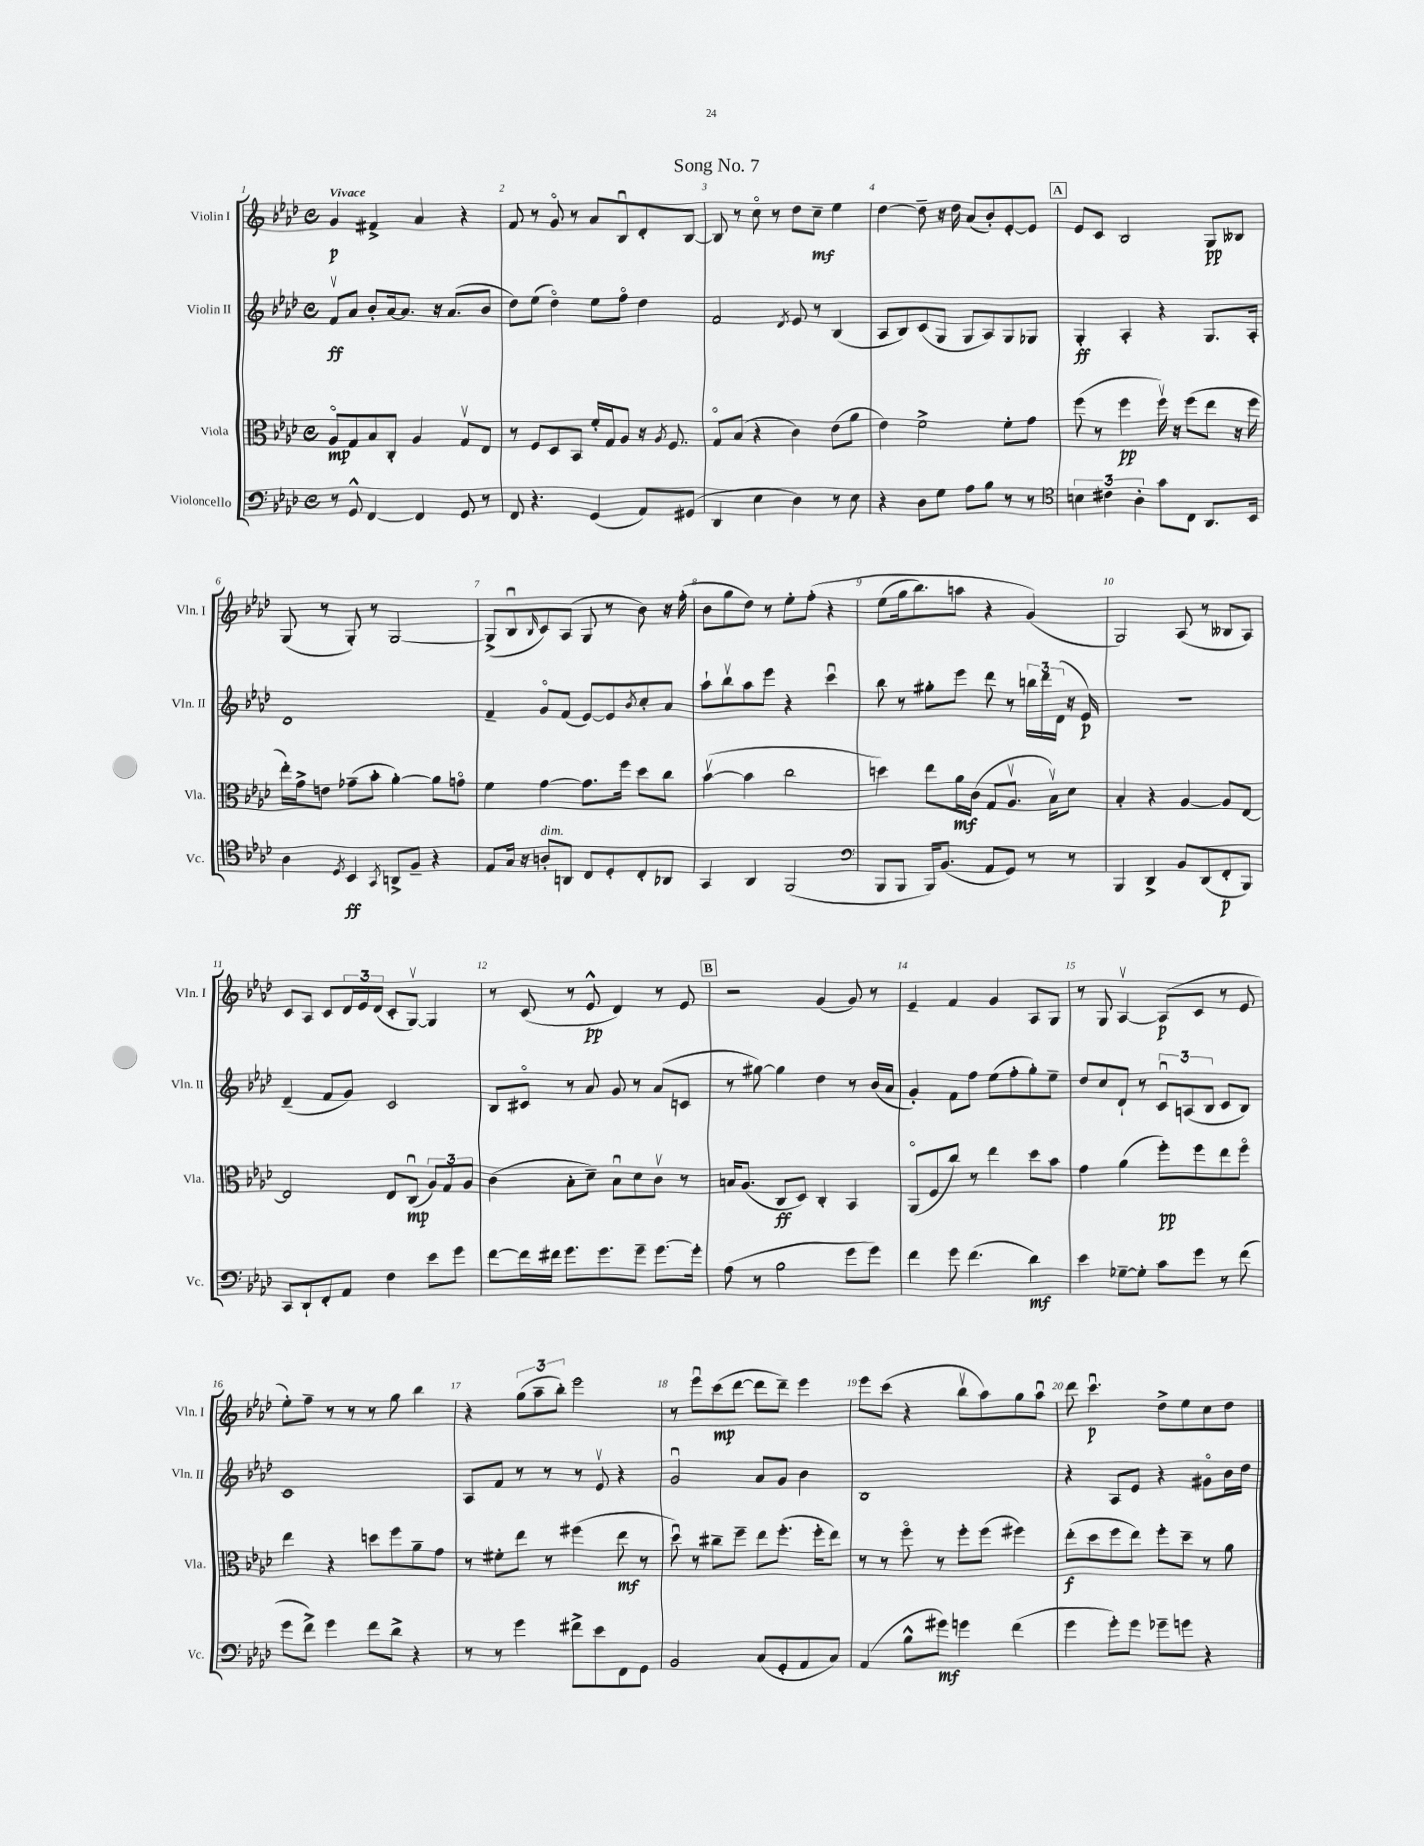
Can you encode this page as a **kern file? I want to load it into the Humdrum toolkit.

**kern	**dynam	**kern	**dynam	**kern	**dynam	**kern	**dynam
*part4	*part4	*part3	*part3	*part2	*part2	*part1	*part1
*staff4	*staff4	*staff3	*staff3	*staff2	*staff2	*staff1	*staff1
*I"Violoncello	*	*I"Viola	*	*I"Violin II	*	*I"Violin I	*
*I'Vc.	*	*I'Vla.	*	*I'Vln. II	*	*I'Vln. I	*
*clefF4	*	*clefC3	*	*clefG2	*	*clefG2	*
*k[b-e-a-d-]	*	*k[b-e-a-d-]	*	*k[b-e-a-d-]	*	*k[b-e-a-d-]	*
*M4/4	*	*M4/4	*	*M4/4	*	*M4/4	*
*met(c)	*	*met(c)	*	*met(c)	*	*met(c)	*
=1	=1	=1	=1	=1	=1	=1	=1
!	!	!	!	!	!	!LO:TX:a:B:t=Vivace	!
8r	.	8A-/L	mp	8fv/L	ff	4g/	p
8GG^^/	.	8G/	.	8a-/J	.	.	.
[4FF/	.	8B-/	.	8b-'/L	.	4f#X^/	.
.	.	8C'/J	.	[16a-/k	.	.	.
.	.	.	.	8.a-/J]	.	.	.
4FF/]	.	4A-/	.	.	.	4a-/	.
.	.	.	.	16r	.	.	.
.	.	.	.	(8.a-/L	.	.	.
8GG/	.	8Gv/L	.	.	.	4r	.
8r	.	8E-/J	.	8b-/J	.	.	.
=2	=2	=2	=2	=2	=2	=2	=2
8FF/	.	8r	.	8dd-\L)	.	8f/	.
4.r	.	8F/L	.	(8ee-\J	.	8r	.
.	.	8D-/	.	4dd-\)	.	8g/	.
.	.	8BB-/J	.	.	.	8r	.
(4GG/	.	16f'/LL	.	8ee-\L	.	8a-/L	.
.	.	16G/J	.	.	.	.	.
.	.	8A-/J	.	8ff\J	.	8B-u/	.
8AA-/L)	.	16r	.	4dd-\	.	8d-'/	.
.	.	8qA-/	.	.	.	.	.
.	.	8.F/	.	.	.	.	.
(8GG#X/J	.	.	.	.	.	[8B-/J	.
=3	=3	=3	=3	=3	=3	=3	=3
4DD-/	.	8G/L	.	2f/	.	8B-/]	.
.	.	(8B-/J	.	.	.	8r	.
4E-\	.	4r	.	.	.	8cc\	.
.	.	.	.	.	.	8r	.
.	.	.	.	8qd-/	.	.	.
4D-\)	.	4c\)	.	8e-/	.	8dd-\L	.
.	.	.	.	8r	.	8cc~\J	mf
8r	.	(8e-\L	.	(4B-/	.	4ee-\	.
8E-\	.	8a-\J	.	.	.	.	.
=4	=4	=4	=4	=4	=4	=4	=4
4r	.	4e-\)	.	8A-/L	.	[4dd-\	.
.	.	.	.	8B-/)	.	.	.
8D-\L	.	2f^\	.	(8c/	.	8dd-~\]	.
8G\J	.	.	.	8G/J	.	16r	.
.	.	.	.	.	.	16dd-\	.
8A-\L	.	.	.	8G/L	.	(8a-/L	.
8B-\J	.	.	.	8A-/)	.	8b-'/)	.
8r	.	8f'\L	.	8G/	.	[8e-'/	.
8r	.	8g\J	.	8G-X/J	.	8e-/J]	.
!!LO:REH:place=s1:t=A
=5	=5	=5	=5	=5	=5	=5	=5
*clefC4	*	*	*	*	*	*	*
6Bn\	.	(8ff\	.	4G'/	ff	8e-/L	.
.	.	8r	.	.	.	8c/J	.
6c#X\	.	.	.	.	.	.	.
.	.	4ff\	pp	4A-'/	.	2B-/	.
6A-'\	.	.	.	.	.	.	.
8g\L	.	16ffv\)	.	4r	.	.	.
.	.	16r	.	.	.	.	.
8C\J	.	(8ff\L	.	.	.	.	.
8.AA-/L	.	8ee-\J	.	8.G/L	.	8G/L	pp
.	.	16r	.	.	.	8B--X/J	.
16BB-/Jk	.	16ff\	.	16A-'/Jk	.	.	.
!!LO:LB:g=z
=6	=6	=6	=6	=6	=6	=6	=6
4A-\	.	16ee-'\LL)	.	1d-	.	(8G/	.
.	.	16g^\J	.	.	.	.	.
.	.	8en\J	.	.	.	8r	.
8qD-/	.	.	.	.	.	.	.
4BB-/	ff	(8g-X~\L	.	.	.	8G'/)	.
.	.	8b-'\J	.	.	.	8r	.
8qGG/	.	.	.	.	.	.	.
8AAn^/L	.	[4a-'\)	.	.	.	[2G/	.
8F~/J	.	.	.	.	.	.	.
4r	.	8a-\L]	.	.	.	.	.
.	.	8gn\J	.	.	.	.	.
=7	=7	=7	=7	=7	=7	=7	=7
8E-/L	.	4f\	.	4f~/	.	(8G^/L]	.
16G/Jk	.	.	.	.	.	8B-u/	.
16r	.	.	.	.	.	.	.
.	.	.	.	.	.	16qqB-/	.
!LO:TX:a:i:t=dim.	!	!	!	!	!	!	!
8An'/L	.	[4g\	.	8g/L	.	8c/)	.
8AAn/J	.	.	.	(8f/J	.	(8A-/J	.
8C/L	.	8.g\L]	.	[8e-/L)	.	8G/	.
8D-'/	.	.	.	8e-/]	.	8r	.
.	.	16ff\Jk	.	.	.	.	.
.	.	.	.	8qb-/	.	.	.
8C'/	.	8dd-\L	.	8cc'/	.	8b-\)	.
8AA-X/J	.	8cc\J	.	8a-/J	.	16r	.
.	.	.	.	.	.	(16ff'\	.
=8	=8	=8	=8	=8	=8	=8	=8
4GG/	.	([4b-v\	.	8aa-`\L	.	8b-\L	.
.	.	.	.	8bb-v\	.	8gg\	.
4AA-/	.	4b-\]	.	8aa-\	.	8dd-\J)	.
.	.	.	.	8eee-\J	.	8r	.
(2FF/	.	2cc\	.	4r	.	8ee-'\L	.
.	.	.	.	.	.	(8ff'\J	.
.	.	.	.	4cccu\	.	4r	.
=9	=9	=9	=9	=9	=9	=9	=9
*clefF4	*	*	*	*	*	*	*
8BBB-/L	.	4ddn\)	.	8bb-\	.	(8ee-\L	.
8BBB-/J	.	.	.	8r	.	16gg\k	.
.	.	.	.	.	.	8.bb-\)	.
16BBB-/KL)	.	8ee-\L	.	8gg#X'\L	.	.	.
(8.BB-/J	.	.	.	.	.	.	.
.	.	16a-\L	mf	8eee-\J	.	8aan\J	.
.	.	(16c\JJ	.	.	.	.	.
8AA-/L	.	8G/L	.	8ddd-\	.	4r	.
8GG/J)	.	8.A-v/J	.	8r	.	.	.
8r	.	.	.	24bbn\LL	.	(4g/)	.
.	.	.	.	24ddd-\	.	.	.
.	.	16B-v\KL)	.	.	.	.	.
.	.	.	.	(24d-\JJ	.	.	.
8r	.	8d-\J	.	16r	.	.	.
.	.	.	.	16e-/)	p	.	.
=10	=10	=10	=10	=10	=10	=10	=10
4BBB-/	.	4B-'/	.	1r	.	2G/)	.
4DD-^/	.	4r	.	.	.	.	.
8BB-/L	.	[4A-/	.	.	.	(8A-/	.
(8DD-/	.	.	.	.	.	8r	.
8FF'/	p	8A-/L]	.	.	.	8B--X/L	.
8BBB-/J)	.	[8E-/J	.	.	.	8A-/J)	.
!!LO:LB:g=z
=11	=11	=11	=11	=11	=11	=11	=11
8CC/L	.	2E-/]	.	(4d-~/	.	8c/L	.
8DD-`/	.	.	.	.	.	8A-/J	.
8FF'/	.	.	.	8f/L	.	8c/L	.
8AA-/J	.	.	.	8g/J)	.	24d-/L	.
.	.	.	.	.	.	24e-/	.
.	.	.	.	.	.	(24d-/JJ	.
4F\	.	8E-/L	.	2c/	.	8c'/L	.
.	.	(8Cu/J	mp	.	.	[8Gv/J)	.
8e-\L	.	12A-/L)	.	.	.	4G/]	.
.	.	12G/	.	.	.	.	.
8g\J	.	.	.	.	.	.	.
.	.	12A-/J	.	.	.	.	.
=12	=12	=12	=12	=12	=12	=12	=12
[8f\L	.	(4c\	.	8B-/L	.	8r	.
16f\L]	.	.	.	8c#X/J	.	(8c/	.
16f#X\JJ	.	.	.	.	.	.	.
8.g\L	.	8B-'\L	.	8r	.	8r	.
.	.	8d-~\J)	.	8a-/	.	8e-^^/	pp
8.g\	.	.	.	.	.	.	.
.	.	8B-u\L	.	8g/	.	4d-/)	.
8g~\J	.	8d-\	.	8r	.	.	.
[8.g\L	.	8cv\J	.	(8a-/L	.	8r	.
.	.	8r	.	8cn/J	.	8e-/	.
16g'\Jk]	.	.	.	.	.	.	.
!!LO:REH:place=s1:t=B
=13	=13	=13	=13	=13	=13	=13	=13
(8A-\	.	16Bn/KL	.	8r	.	2r	.
.	.	(8.A-/J	.	.	.	.	.
8r	.	.	.	[8gg#X\)	.	.	.
2B-\	.	8C/L	ff	4gg#\]	.	.	.
.	.	8D-/J)	.	.	.	.	.
.	.	4C'/	.	4dd-\	.	(4g/	.
8g\L	.	4BB-/	.	8r	.	8g/)	.
8g\J)	.	.	.	(16b-/LL	.	8r	.
.	.	.	.	16a-/JJ	.	.	.
=14	=14	=14	=14	=14	=14	=14	=14
4f\	.	(8AA-/L	.	4g'/)	.	4e-~/	.
.	.	8F/	.	.	.	.	.
8g\	.	8cc/J)	.	8f\L	.	4f/	.
(4.f\	.	8r	.	8ff\J	.	.	.
.	.	4ee-\	.	(8ee-\L	.	4g/	.
.	.	.	.	8ff'\	.	.	.
4d-\)	mf	8dd-\L	.	8gg'\)	.	8A-/L	.
.	.	8b-\J	.	8ee-~\J	.	8G/J	.
=15	=15	=15	=15	=15	=15	=15	=15
4e-\	.	4g\	.	8dd-/L	.	8r	.
.	.	.	.	8cc/	.	8G/	.
[8G-X~\L	.	(4a-\	.	8d-`/J	.	[4A-v/	.
8G-'\J]	.	.	.	8r	.	.	.
8c\L	.	8ff'\L)	pp	12cu/L	.	(8A-/L]	p
.	.	.	.	(12An/	.	.	.
8g\J	.	8ff\	.	.	.	8c/J	.
.	.	.	.	12B-/J	.	.	.
8r	.	8ee-\	.	8c/L	.	8r	.
(8f\	.	8ff\J	.	8B-/J)	.	8e-/	.
!!LO:LB:g=z
=16	=16	=16	=16	=16	=16	=16	=16
8g\L	.	4ee-\	.	1c	.	8ee-'\L)	.
8f^\J)	.	.	.	.	.	8ff~\J	.
4g\	.	4r	.	.	.	8r	.
.	.	.	.	.	.	8r	.
8f\L	.	8ddn\L	.	.	.	8r	.
8d-^\J	.	8ff\	.	.	.	8gg\	.
4r	.	8a-~\	.	.	.	4bb-\	.
.	.	8g\J	.	.	.	.	.
=17	=17	=17	=17	=17	=17	=17	=17
8r	.	8r	.	8A-/L	.	4r	.
8r	.	8f#X'\L	.	8f/J	.	.	.
4g\	.	8ee-\J	.	8r	.	(12gg\L	.
.	.	.	.	.	.	12aa-~\	.
.	.	8r	.	8r	.	.	.
.	.	.	.	.	.	12bb-'\J)	.
8f#X^\L	.	(4ff#X\	.	8r	.	2eee-\	.
8e-\	.	.	.	8e-v/	.	.	.
8FF\	.	8ee-\	mf	4r	.	.	.
8GG\J	.	8r	.	.	.	.	.
=18	=18	=18	=18	=18	=18	=18	=18
2BB-/	.	8dd-u\)	.	2gu/	.	8r	.
.	.	8r	.	.	.	8eee-u\L	.
.	.	8cc#X~\L	.	.	.	(8ccc\	mp
.	.	8ff~\J	.	.	.	[8ddd-\J	.
(8C/L	.	8ee-\L	.	8a-/L	.	8ddd-\L]	.
8GG'/	.	(8.ff'\J	.	8g/J	.	8ddd-~\J)	.
8AA-/	.	.	.	4b-\	.	4eee-\	.
.	.	16ff'\KL	.	.	.	.	.
8C/J)	.	8ee-\J)	.	.	.	.	.
=19	=19	=19	=19	=19	=19	=19	=19
(4AA-/	.	8r	.	1B-	.	8eee-\L	.
.	.	8r	.	.	.	(8ccc\J	.
8B-^^\L	.	8ff\	.	.	.	4r	.
8g#X\J)	mf	8r	.	.	.	.	.
4gn\	.	8ff'\L	.	.	.	8bb-v\L	.
.	.	(8ff\J	.	.	.	8aa-\)	.
(4f\	.	4ff#X\)	.	.	.	8gg\	.
.	.	.	.	.	.	8aa-u\J	.
=20	=20	=20	=20	=20	=20	=20	=20
4g\	.	(8ee-'\L	f	4r	.	8ddd-\	.
.	.	8dd-\	.	.	.	4.cccu\	p
8g'\L)	.	8ff\	.	8A-/L	.	.	.
8g\J	.	8ee-\J)	.	8e-/J	.	.	.
8g-X~\L	.	8ff'\L	.	4r	.	8dd-^\L	.
8gn\J	.	8dd-~\J	.	.	.	8ee-\	.
4r	.	8r	.	8g#X\L	.	8cc\	.
.	.	8a-\	.	16b-\L	.	8dd-\J	.
.	.	.	.	16dd-\JJ	.	.	.
==	==	==	==	==	==	==	==
*-	*-	*-	*-	*-	*-	*-	*-
